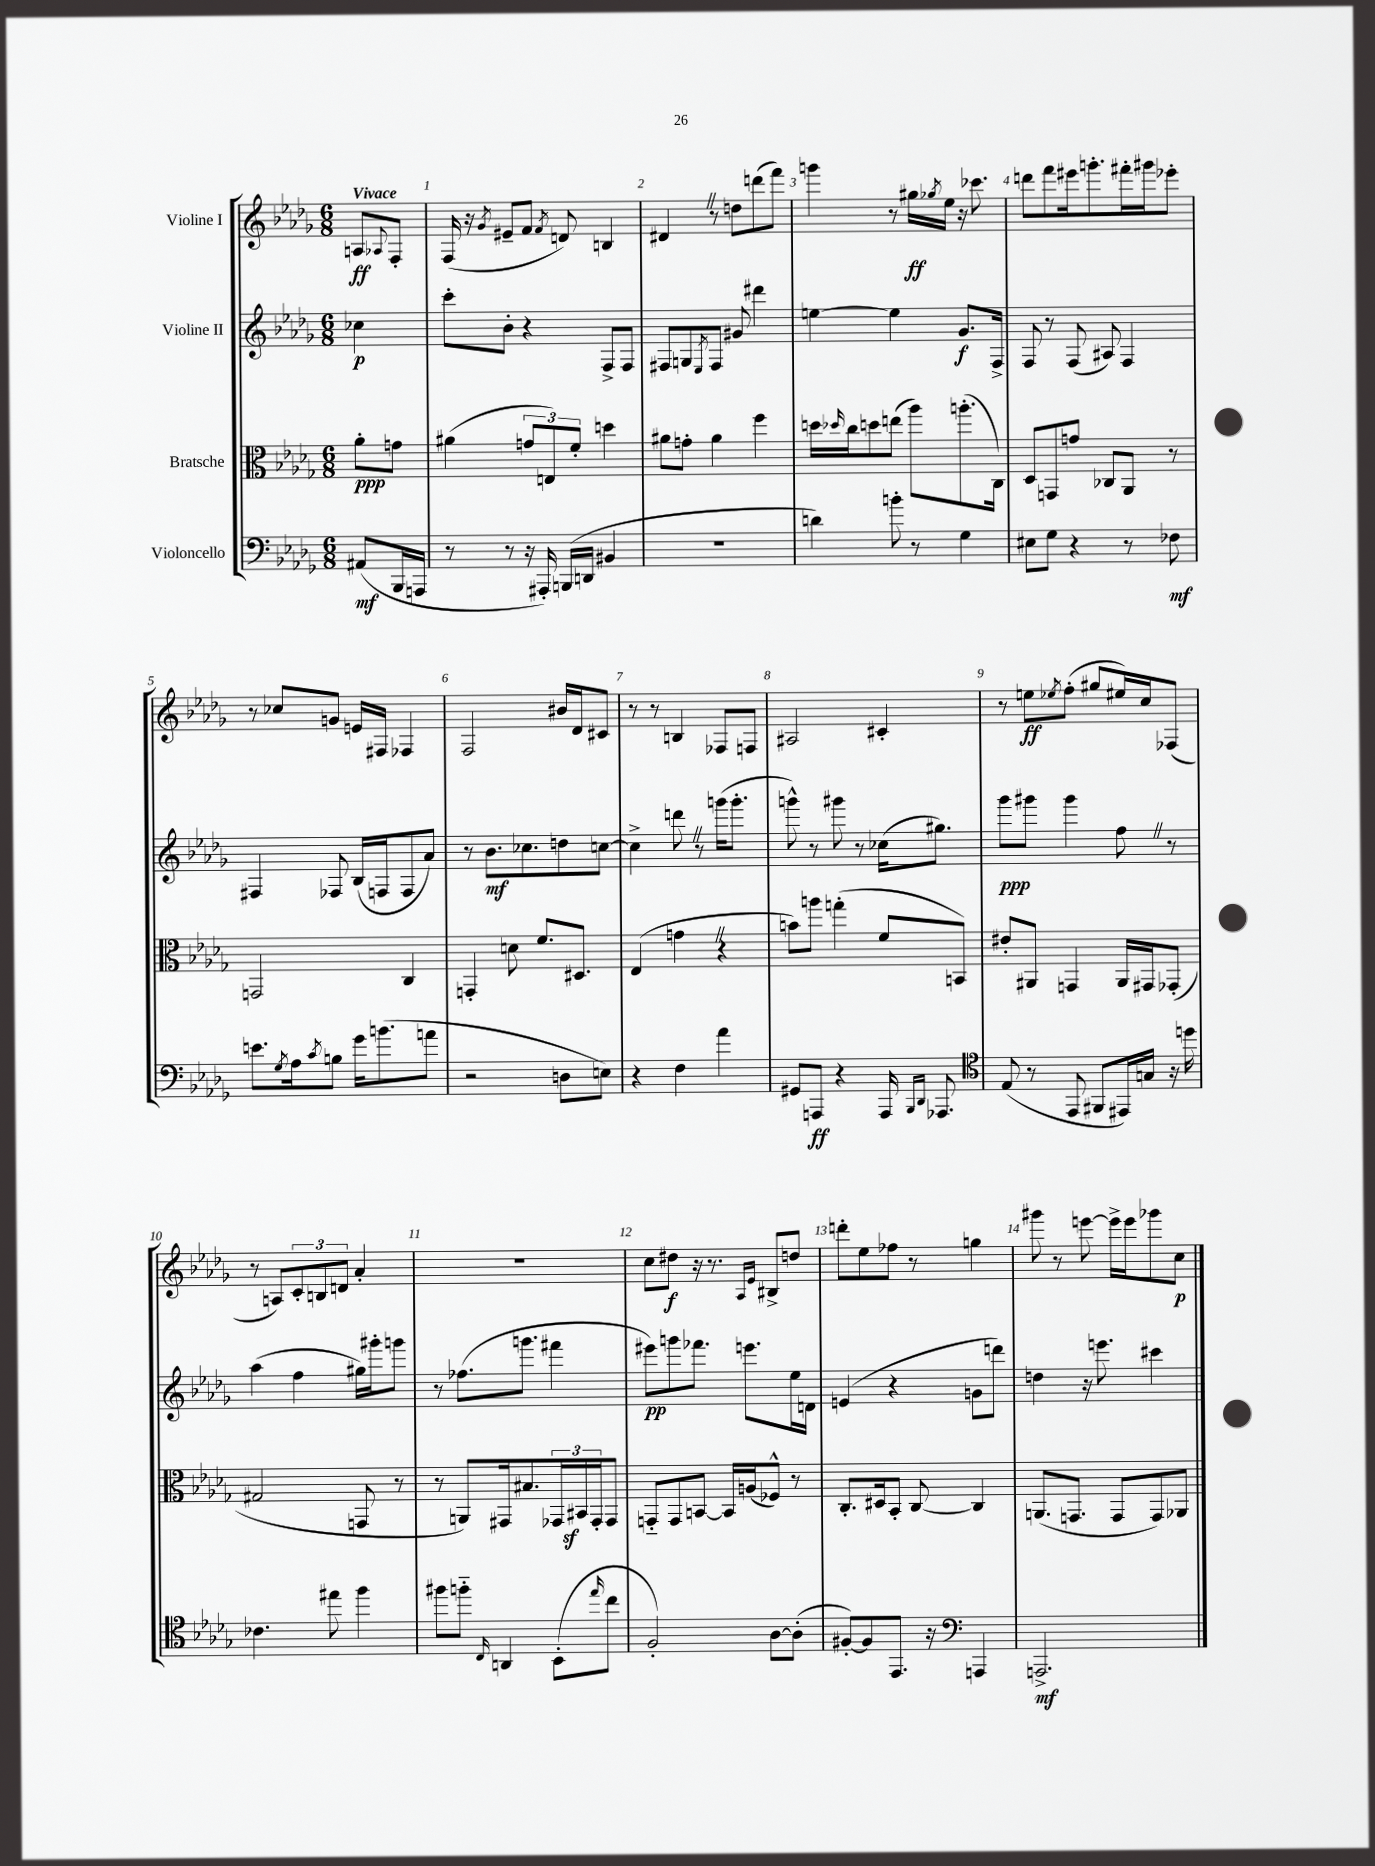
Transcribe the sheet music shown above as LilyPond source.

<<
\new StaffGroup <<
\new Staff = "s0" \with { instrumentName = "Violine I" } {
    \clef treble \key des \major \numericTimeSignature \time 6/8 \partial 4 \tempo "Vivace"
    a8\ff \appoggiatura { aes8 } f8-. |
    f16( r16 \acciaccatura { ges'8 } eis'8-- f'8 \acciaccatura { f'8 } d'8) b4 |
    dis'4 \once \override BreathingSign.text = \markup { \musicglyph "scripts.caesura.straight" } \breathe r8 d''8 d'''8( f'''8) |
    g'''4 r8 gis''16\ff \acciaccatura { ges''8 } ees''16 r16 ces'''8. |
    d'''8 f'''8 eis'''16 g'''8.-. fis'''16-. gis'''16 ees'''8-. |
    r8 ces''8 g'8 e'16 fis16 fes4 |
    f2 bis'16 des'16 cis'8 |
    r8 r8 b4 fes8 f8 |
    ais2 cis'4-. |
    r8 e''8\ff \acciaccatura { ees''8 } f''8-.( gis''8 eis''16) c''16 fes8( |
    r8 a8) \tuplet 3/2 { c'8-. b8 d'8 } aes'4-. |
    R2. |
    c''8 dis''8\f r16 r8. \grace { aes16 ees'16 } bis8-> d''8 |
    d'''8-. ees''8 fes''8 r8 g''4 |
    gis'''8 r8 e'''8~ e'''16-> e'''16 ges'''8 c''8\p \bar "|." |
}
\new Staff = "s1" \with { instrumentName = "Violine II" } {
    \clef treble \key des \major \numericTimeSignature \time 6/8 \partial 4
    ces''4\p |
    c'''8-. bes'8-. r4 f8-> f8 |
    fis8 g8 \acciaccatura { ees8 } fis8 gis'8 dis'''4 |
    e''4~ e''4 ges'8.\f f16-> |
    f8 r8 f8( ais8) f4 |
    fis4 fes8 bes16( f16 f8 aes'8) |
    r8 bes'8.\mf ces''8. d''8 c''8~ |
    c''4-> d'''8 \once \override BreathingSign.text = \markup { \musicglyph "scripts.caesura.straight" } \breathe r8 g'''16( g'''8.-. |
    g'''8-^) r8 gis'''8 r8 ces''16( gis''8.) |
    ges'''8\ppp gis'''8 gis'''4 f''8 \once \override BreathingSign.text = \markup { \musicglyph "scripts.caesura.straight" } \breathe r8 |
    aes''4( f''4 gis''16) gis'''16-. g'''8 |
    r8 fes''8.( g'''8. fis'''4 |
    eis'''8\pp) g'''8 fes'''8. e'''8. ees''16 d'16 |
    e'4( r4 g'8 d'''8) |
    d''4 r16 e'''8. cis'''4 \bar "|." |
}
\new Staff = "s2" \with { instrumentName = "Bratsche" } {
    \clef alto \key des \major \numericTimeSignature \time 6/8 \partial 4
    aes'8-.\ppp g'8 |
    ais'4( \tuplet 3/2 { g'8 e8) f'8-. } d''4 |
    ais'8 g'8-. ais'4 f''4 |
    d''16 \grace { des''16 } c''16 d''8 e''8( aes''8) a''8.-.( c16) |
    des8 g,8 g'8 ces8 aes,8 r8 |
    g,2 c4 |
    g,4-. d'8 f'8. dis8. |
    ees4( g'4 \once \override BreathingSign.text = \markup { \musicglyph "scripts.caesura.straight" } \breathe r4 |
    b'8) a''8 g''4-.( f'8 b,8) |
    eis'8-. ais,8 g,4 ais,16 gis,16 ges,8-.( |
    gis2 g,8 r8 |
    r8 a,8) gis,16 bis8. \tuplet 3/2 { ges,16 bis,16\sf ges,16-. } ges,8 |
    g,8-_ g,8 b,8~ b,16 a16( fes8-^) r8 |
    c8.-. dis16 bes,8-. c8~ c4 |
    a,8.( g,8. g,8 g,8) aes,8 \bar "|." |
}
\new Staff = "s3" \with { instrumentName = "Violoncello" } {
    \clef bass \key des \major \numericTimeSignature \time 6/8 \partial 4
    ais,8\mf( bes,,16 a,,16 |
    r8 r8 r16 ais,,16-.) b,,16( d,16 bis,4 |
    R2. |
    d'4) b'8-. r8 ges4 |
    eis8 ges8 r4 r8 fes8\mf |
    e'8. \acciaccatura { ges8 } aes16 \acciaccatura { c'8 } b8 ges'16 b'8.( a'8 |
    r2 d8 e8) |
    r4 f4 aes'4 |
    gis,8 a,,8\ff r4 a,,16 \grace { bes,,16 des,16 } aes,,8. |
    \clef tenor ees8( r8 ees,8 fis,8 eis,16) g16 r16 d''16 |
    ces'4. eis''8 f''4 |
    fis''8 f''8-_ \grace { c16 } a,4 bes,8-.( \grace { ees''16 } c''8 |
    f2-.) aes8~ aes8-.( |
    fis8~-.) fis8 ees,8. r16 \clef bass a,,4 |
    a,,2.->\mf \bar "|." |
}
>>
>>
\layout { \context { \Score \override BarNumber.break-visibility = ##(#f #t #t) barNumberVisibility = #all-bar-numbers-visible } }
